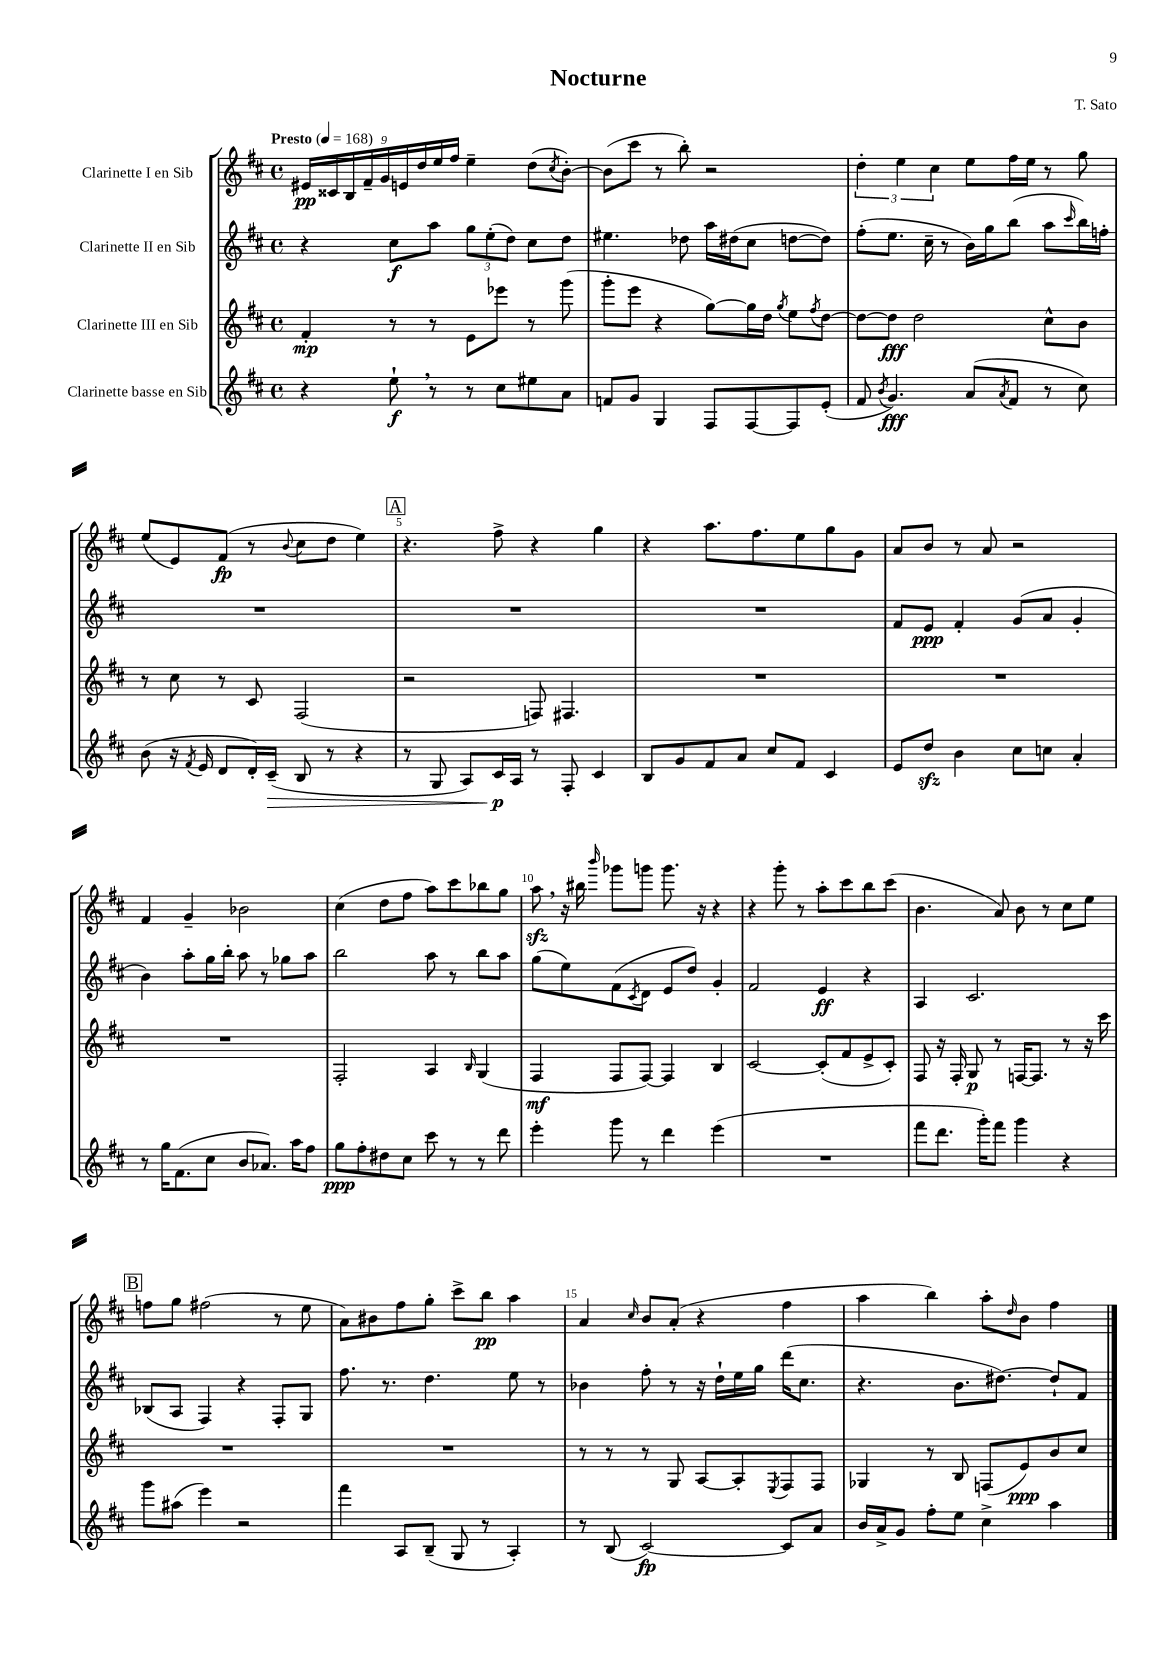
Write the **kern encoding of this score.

**kern	**kern	**kern	**kern
*staff4	*staff3	*staff2	*staff1
*clefG2	*clefG2	*clefG2	*clefG2
*k[f#c#]	*k[f#c#]	*k[f#c#]	*k[f#c#]
*M4/4	*M4/4	*M4/4	*M4/4
*met(c)	*met(c)	*met(c)	*met(c)
*MM168	*MM168	*MM168	*MM168
4r	4f#'/	4r	18e#/LL
.	.	.	18c##/
.	.	.	18B/
.	.	.	18f#~/
.	.	.	18g/
8ee`\	8r	8cc#\L	.
.	.	.	18e/
.	.	.	18dd/
8r	8r	8aa\J	.
.	.	.	18ee/
.	.	.	18ff#/JJ
8r	8e\L	12gg\L	4ee~\
.	.	(12ee'\	.
8cc#\L	8eee-\J	.	.
.	.	12dd\J)	.
8ee#\	8r	8cc#\L	(8dd\L
.	.	.	8qcc#/
8a\J	(8ggg\	8dd\J	[8b'\J)
=	=	=	=
8f/L	8ggg'\L	4.ee#\	(8b\]L
8g/J	8eee\J	.	8ccc#\J
4G/	4r	.	8r
.	.	8dd-\	8bb'\)
8F#/L	[8gg\L)	16aa\LL	2r
.	.	(16dd#\J	.
[8F#/	16gg\]L	8cc#\J	.
.	16dd\JJ	.	.
.	8qgg/	.	.
8F#/]	8ee\L	[8dd\L	.
.	8qff#/	.	.
(8e'/J	[8dd\J	8dd\]J)	.
=	=	=	=
8f#/	8dd\_L	(8ff#'\L	6dd'\
8qb/	.	.	.
4.g/)	8dd\]J	8.ee\J	.
.	.	.	6ee\
.	2dd\	.	.
.	.	16cc#~\	.
.	.	.	6cc#\
.	.	8r	.
(8a/L	.	16b\LL)	8ee\L
.	.	16gg\J	.
8qa/	.	.	.
8f#/J	.	(8bb\J	16ff#\L
.	.	.	16ee\JJ
8r	8cc#^^\L	8aa\L	8r
.	.	16qqccc#/	.
8cc#\)	8b\J	16bb\L)	8gg\
.	.	16ff'\JJ	.
=	=	=	=
(8b\	8r	1r	(8ee/L
16r	8cc#\	.	8e/)
8qf#/	.	.	.
16e/	.	.	.
8d/L	8r	.	(8f#/J
16d'/L)	8c#/	.	8r
(16c#~/JJ	.	.	.
.	.	.	8qqb/
8B/	(2F#/	.	8cc#\L
8r	.	.	8dd\J
4r	.	.	4ee\)
=	=	=	=
8r	2r	1r	4.r
8G/	.	.	.
8A/L)	.	.	.
16c#/L	.	.	8ff#^\
16A/JJ	.	.	.
8r	8F/)	.	4r
8F#'/	4.F#/	.	.
4c#/	.	.	4gg\
=	=	=	=
8B/L	1r	1r	4r
8g/	.	.	.
8f#/	.	.	8.aa\L
8a/J	.	.	.
.	.	.	8.ff#\
8cc#/L	.	.	.
8f#/J	.	.	8ee\
4c#/	.	.	8gg\
.	.	.	8g\J
=	=	=	=
8e/L	1r	8f#/L	8a/L
8dd/J	.	8e/J	8b/J
4b\	.	4f#'/	8r
.	.	.	8a/
8cc#\L	.	(8g/L	2r
8cc\J	.	8a/J	.
4a'/	.	4g'/	.
=	=	=	=
8r	1r	4b\)	4f#/
16gg\LK	.	.	.
(8.f#\	.	.	.
.	.	8aa'\L	4g~/
8cc#\J	.	16gg\L	.
.	.	16bb'\JJ	.
8b/L	.	8aa\	2b-\
8.a-/J)	.	8r	.
.	.	8gg-\L	.
16aa\LK	.	.	.
8ff#\J	.	8aa\J	.
=	=	=	=
8gg\L	2F#'/	2bb\	(4cc#\
8ff#'\	.	.	.
8dd#\	.	.	8dd\L
8cc#\J	.	.	8ff#\J
8ccc#\	4A/	8aa\	8aa\L)
8r	.	8r	8ccc#\
.	16qqB/	.	.
8r	(4G/	8bb\L	8bb-\
8ddd\	.	8aa\J	8gg\J
=	=	=	=
4eee'\	4F#/	(8gg\L	8aa\
.	.	8ee\)	16r
.	.	.	16bb#\
.	.	.	16qqbbb/
8ggg\	8F#/L	(8f#\	8ggg-\L
.	.	8qc#/	.
8r	[8F#/J)	8d\J	8ggg\J
4ddd\	4F#/]	8e/L	8.ggg\
.	.	8dd/J)	.
.	.	.	16r
(4eee\	4B/	4g'/	4r
=	=	=	=
1r	[2c#/	2f#/	4r
.	.	.	8ggg'\
.	.	.	8r
.	(8c#'/]L	4e/	8aa'\L
.	8f#/	.	8ccc#\
.	8e^/	4r	8bb\
.	8c#'/J)	.	(8ccc#\J
=	=	=	=
8fff#\L	8F#/	4A/	4.b\
8.ddd\J	16r	.	.
.	16F#'/	.	.
.	8G/	2.c#/	.
16ggg'\LK)	.	.	.
8fff#\J	8r	.	8a/)
4ggg\	[16F/LK	.	8b\
.	8.F/]J	.	.
.	.	.	8r
4r	8r	.	8cc#\L
.	16r	.	8ee\J
.	16ccc#\	.	.
=	=	=	=
8ggg\L	1r	(8B-/L	8ff\L
(8aa#\J	.	8A/J	8gg\J
4eee\)	.	4F#/)	(2ff#\
2r	.	4r	.
.	.	8F#'/L	8r
.	.	8G/J	8ee\
=	=	=	=
4fff#\	1r	8.ff#\	8a\L)
.	.	.	8b#\
.	.	8.r	.
8A/L	.	.	8ff#\
(8B~/J	.	4.dd\	8gg'\J
8G/	.	.	8ccc#^\L
8r	.	.	8bb\J
4A'/)	.	8ee\	4aa\
.	.	8r	.
=	=	=	=
8r	8r	4b-\	4a/
(8B/	8r	.	.
.	.	.	16qqcc#/
[2c#/)	8r	8ff#'\	8b/L
.	8G/	8r	(8a'/J
.	[8A/L	16r	4r
.	.	16dd`\LL	.
.	8A'/]	16ee\	.
.	.	16gg\JJ	.
.	8qE/	.	.
8c#/]L	8F#/	(16ddd\LK	4ff#\
.	.	8.cc#\J	.
8a/J	8F#/J	.	.
=	=	=	=
16b/LL	4G-/	4.r	4aa\
16a^/J	.	.	.
8g/J	.	.	.
8ff#'\L	8r	.	4bb\)
8ee\J	8B/	8.b\L	.
4cc#^\	(8F/L	.	8aa'\L
.	.	[8.dd#\J)	.
.	.	.	16qqdd/
.	8e/)	.	8b\J
4aa\	8b/	8dd#`/]L	4ff#\
.	8cc#/J	8f#/J	.
==	==	==	==
*-	*-	*-	*-
